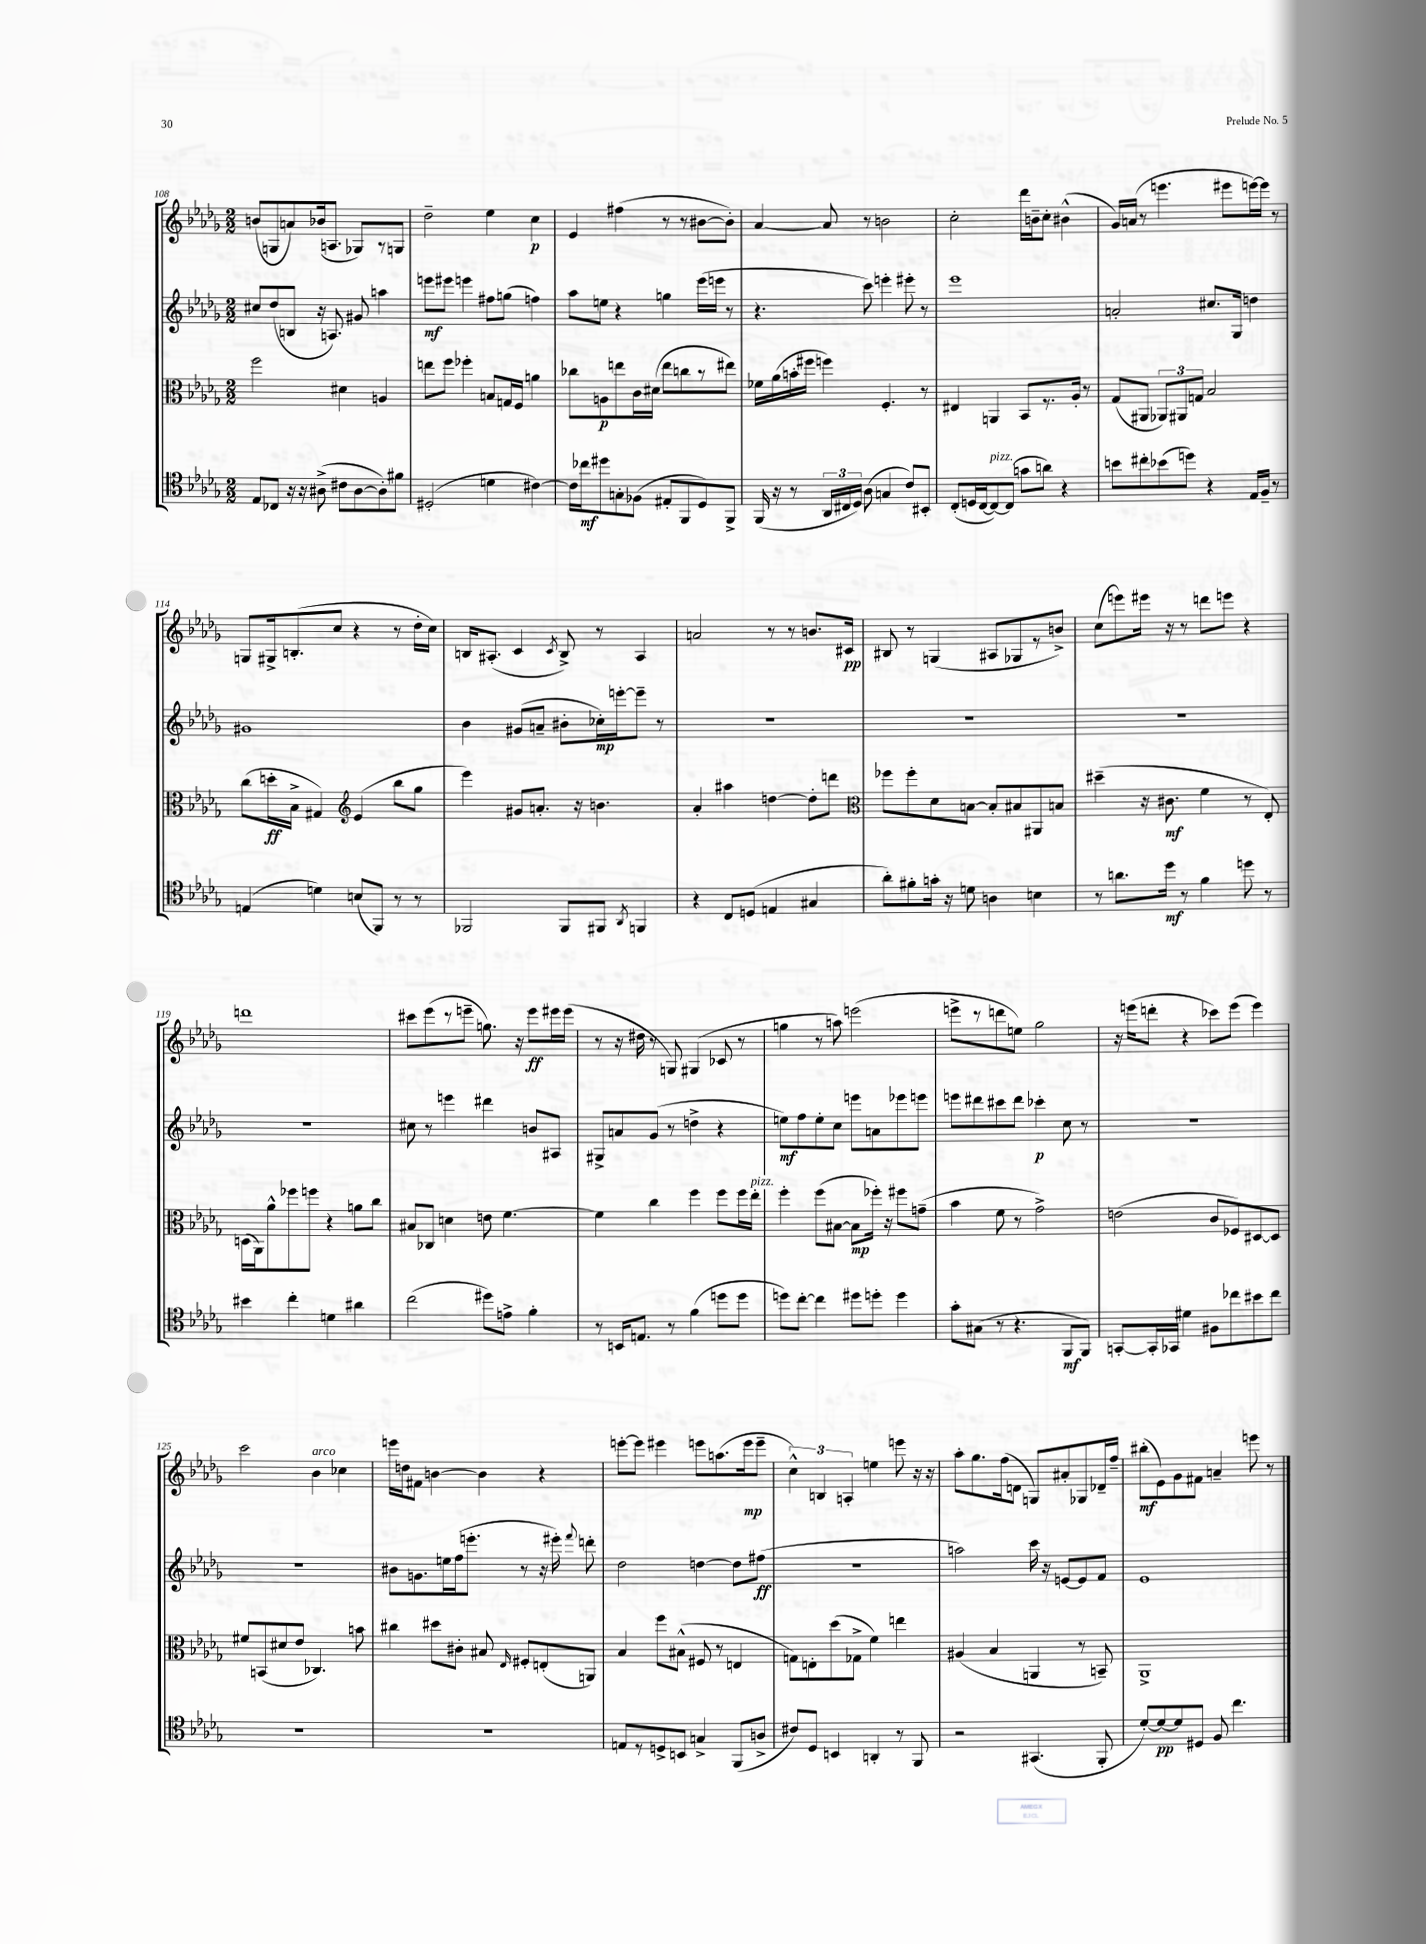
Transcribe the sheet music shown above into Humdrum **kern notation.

**kern	**dynam	**kern	**dynam	**kern	**dynam	**kern	**dynam
*part4	*part4	*part3	*part3	*part2	*part2	*part1	*part1
*staff4	*staff4	*staff3	*staff3	*staff2	*staff2	*staff1	*staff1
*clefC4	*	*clefC3	*	*clefG2	*	*clefG2	*
*k[b-e-a-d-g-]	*	*k[b-e-a-d-g-]	*	*k[b-e-a-d-g-]	*	*k[b-e-a-d-g-]	*
*M2/2	*	*M2/2	*	*M2/2	*	*M2/2	*
=108	=108	=108	=108	=108	=108	=108	=108
8E-/L	.	2ff\	.	8cc#X/L	.	(8bn/L	.
8C-X/J	.	.	.	(8dd-/	.	8Gn/	.
16r	.	.	.	8Bn/J	.	8an/)	.
16r	.	.	.	.	.	.	.
(8A#X^\	.	.	.	16r	.	(16b-X/k	.
.	.	.	.	8.An/)	.	8.An/J	.
8c#X\L	.	4d#X\	.	.	.	.	.
[8A#\	.	.	.	8g#X/	.	8G-X/L)	.
8A#'\])	.	4An/	.	4aan\	.	8r	.
8f#X\J	.	.	.	.	.	8Gn/J	.
=109	=109	=109	=109	=109	=109	=109	=109
(2D#X'/	.	8een\L	.	8eeen\L	mf	2dd-~\	.
.	.	8ff\J	.	8eee#X\J	.	.	.
.	.	4ff-X'\	.	4eeen\	.	.	.
4dn\	.	8Bn/L	.	8ff#X\L	.	4ee-\	.
.	.	16Gn/L	.	(8ggn\J	.	.	.
.	.	16F/JJ	.	.	.	.	.
[4c#X\)	.	4an\	.	4ffn\)	.	4cc\	p
=110	=110	=110	=110	=110	=110	=110	=110
16c#\LL]	.	8cc-X\L	.	8aa-\L	.	4e-/	.
16cc-X\J	mf	.	.	.	.	.	.
8dd#X\	.	8An\	p	8een\J	.	.	.
8Gn'\	.	8een\	.	4r	.	(4ff#X\	.
(8F-X\J	.	16c\L	.	.	.	.	.
.	.	(16d#X\JJ	.	.	.	.	.
8E#X'/L	.	8ee\L	.	4ggn\	.	8r	.
8FF/	.	8ccn\	.	.	.	8r	.
8D-/)	.	8r	.	(16eee-\LL	.	[8b#X\L	.
.	.	.	.	16eeen\JJ	.	.	.
8FF^/J	.	8ee#X\J)	.	8r	.	8b#'\J])	.
=111	=111	=111	=111	=111	=111	=111	=111
(16FF/	.	16f-X\LL	.	4.r	.	[4a-/	.
16r	.	(16a-\	.	.	.	.	.
8r	.	16bn'\	.	.	.	.	.
.	.	16ff#X\JJ	.	.	.	.	.
24AA-/LL	.	4ffn\)	.	.	.	8a-/]	.
24C#X/	.	.	.	.	.	.	.
24D-/JJ)	.	.	.	.	.	.	.
(8A-\	.	.	.	8ccc\)	.	8r	.
4Gn/	.	4.F'/	.	4eeen'\	.	2bn\	.
8c/L)	.	.	.	8eee#X'\	.	.	.
8BB#X'/J	.	8r	.	8r	.	.	.
=112	=112	=112	=112	=112	=112	=112	=112
(8C'/L	.	4E#X/	.	1eee-	.	2cc'\	.
16Dn/L	.	.	.	.	.	.	.
[16C/J	.	.	.	.	.	.	.
!LO:TX:a:i:t=pizz.	!	!	!	!	!	!	!
8C/_)	.	4AAn/	.	.	.	.	.
(8C/J]	.	.	.	.	.	.	.
8gn\L	.	8BB-/L	.	.	.	16ddd-\LL	.
.	.	.	.	.	.	16bn~\J	.
8an\J)	.	8.r	.	.	.	8cc'\J	.
4r	.	.	.	.	.	(4b#X^^\	.
.	.	16A-'/Jk	.	.	.	.	.
.	.	8r	.	.	.	.	.
=113	=113	=113	=113	=113	=113	=113	=113
8bn\L	.	(8G-/L	.	2an'/	.	16g-/LL)	.
.	.	.	.	.	.	(16an/JJ	.
8cc#X'\	.	8AA#X/J	.	.	.	8r	.
(8b-X\	.	12AA-X/L)	.	.	.	4.eeen\	.
.	.	12AA#X/	.	.	.	.	.
8ddn\J)	.	.	.	.	.	.	.
.	.	12Gn/J	.	.	.	.	.
4r	.	2B-/	.	8.cc#X/L	.	.	.
.	.	.	.	.	.	8eee#X\L	.
.	.	.	.	16G-/Jk	.	.	.
16E-/LL	.	.	.	4ddn\	.	[16eeen\L)	.
16F~/JJ	.	.	.	.	.	16eee\JJ]	.
8r	.	.	.	.	.	8r	.
!!LO:LB:g=z
=114	=114	=114	=114	=114	=114	=114	=114
(4En/	.	(8cc\L	.	1g#X	.	8Gn/L	.
.	.	16ddn'\L	ff	.	.	16G#X^/k	.
.	.	16B-^\JJ	.	.	.	(8.Bn'/	.
4dn\)	.	4G#X/)	.	.	.	.	.
.	.	.	.	.	.	8cc/J	.
*	*	*clefG2	*	*	*	*	*
(8Bn/L	.	(4e-/	.	.	.	4r	.
8FF/J)	.	.	.	.	.	.	.
8r	.	8bb-\L	.	.	.	8r	.
8r	.	8gg-\J	.	.	.	16dd-'\LL	.
.	.	.	.	.	.	16cc\JJ)	.
=115	=115	=115	=115	=115	=115	=115	=115
2FF-X/	.	4eee-\)	.	4b-\	.	16Bn/KL	.
.	.	.	.	.	.	(8.A#X'/J	.
.	.	8g#X/L	.	(8g#X/L	.	4c/	.
.	.	8.an'/J	.	8an~/J	.	.	.
.	.	.	.	.	.	8qc/	.
8FF-/L	.	.	.	8b#X'\L	.	8B^/)	.
.	.	16r	.	.	.	.	.
8FF#X/J	.	4.bn\	.	16cc-X'\L)	mp	8r	.
.	.	.	.	[16eeen'\J	.	.	.
8qAA-/	.	.	.	.	.	.	.
4FFn/	.	.	.	8eee~\J]	.	4A#/	.
.	.	.	.	8r	.	.	.
=116	=116	=116	=116	=116	=116	=116	=116
4r	.	4a-'/	.	1r	.	2an/	.
8C/L	.	4aa#X\	.	.	.	.	.
(8Dn/J	.	.	.	.	.	.	.
4En/	.	[4ddn\	.	.	.	8r	.
.	.	.	.	.	.	8r	.
4G#X/	.	8dd'\L]	.	.	.	8.bn/L	.
.	.	8dddn\J	.	.	.	.	.
.	.	.	.	.	.	16c#X/Jk	pp
=117	=117	=117	=117	=117	=117	=117	=117
*	*	*clefC3	*	*	*	*	*
8a-'\L)	.	8ff-X\L	.	1r	.	8B#X/	.
8f#X'\	.	8ff-'\	.	.	.	8r	.
16gn'\Jk	.	8d-\	.	.	.	(4Gn/	.
16r	.	.	.	.	.	.	.
8dn\	.	[8Bn\J	.	.	.	.	.
4An\	.	8B'/L]	.	.	.	8A#X/L	.
.	.	8B#X/	.	.	.	8G-X/	.
4Bn\	.	8AA#X/	.	.	.	8r	.
.	.	8Bn/J	.	.	.	8bn^/J)	.
=118	=118	=118	=118	=118	=118	=118	=118
8r	.	(4dd#X~\	.	1r	.	(8cc\L	.
8.an\L	.	.	.	.	.	8eeen\)	.
.	.	16r	.	.	.	16eee#X\Jk	.
16dd-\Jk	mf	8.c#X\	mf	.	.	16r	.
8r	.	.	.	.	.	8r	.
4f\	.	4f\	.	.	.	8dddn\L	.
.	.	.	.	.	.	8eeen\J	.
8ddn\	.	8r	.	.	.	4r	.
8r	.	8E-'/)	.	.	.	.	.
!!LO:LB:g=z
=119	=119	=119	=119	=119	=119	=119	=119
4b#X\	.	(16Dn\LL	.	1r	.	1dddn	.
.	.	16AA-\J)	.	.	.	.	.
.	.	8a-^^\	.	.	.	.	.
4cc'\	.	8ff-X\	.	.	.	.	.
.	.	8ffn\J	.	.	.	.	.
4dn\	.	4r	.	.	.	.	.
4a#X\	.	8an\L	.	.	.	.	.
.	.	8cc\J	.	.	.	.	.
=120	=120	=120	=120	=120	=120	=120	=120
(2cc\	.	8B#X/L	.	8cc#X\	.	8ccc#X\L	.
.	.	8C-X/J	.	8r	.	(8eee-\	.
.	.	4dn\	.	4eeen\	.	8r	.
.	.	.	.	.	.	8eeen~\J	.
8dd#X\L)	.	8en\	.	4ddd#X\	.	8.ggn\)	.
8en^\J	.	[4.f\	.	.	.	.	.
.	.	.	.	.	.	16r	.
4f'\	.	.	.	8bn/L	.	8eee\L	ff
.	.	.	.	8A#X/J	.	16eee#X\L	.
.	.	.	.	.	.	(16eee#\JJ	.
=121	=121	=121	=121	=121	=121	=121	=121
8r	.	4f\]	.	8G#X^/L	.	8r	.
16BBn/KL	.	.	.	8an/	.	16r	.
8.En/J	.	.	.	.	.	16dd#X\	.
.	.	4cc\	.	(8g-/J	.	8r	.
8r	.	.	.	8r	.	8Gn/)	.
(4f\	.	4ff\	.	4ddn^\	.	(4G#X/	.
8ddn\L	.	8ff\L	.	4r	.	8c-X/	.
8dd\J	.	16ff\L	.	.	.	8r	.
!	!	!LO:TX:a:i:t=pizz.	!	!	!	!	!
.	.	16ee-'\JJ	.	.	.	.	.
=122	=122	=122	=122	=122	=122	=122	=122
8ddn\L)	.	4ff'\	.	8een\L)	mf	4ggn\	.
[8cc'\J	.	.	.	8ff\	.	.	.
4cc\]	.	(8ff\L	.	8ee'\	.	8r	.
.	.	[8B#X\J	.	8cc\J	.	8aan\)	.
8dd#X\L	.	8B#\L]	mp	8eeen\L	.	(2eeen\	.
8ddn'\J	.	16ff-X'\Jk)	.	8an\	.	.	.
.	.	16r	.	.	.	.	.
4dd\	.	8ff#X\L	.	8eee-X\	.	.	.
.	.	(8gn~\J	.	8eeen\J	.	.	.
=123	=123	=123	=123	=123	=123	=123	=123
8g-'\L	.	4b-\	.	8eeen\L	.	8eeen^\L	.
(8G#X\J	.	.	.	8ddd#X\	.	8r	.
8r	.	8f\	.	8ccc#X\	.	8dddn\	.
4.r	.	8r	.	8ddd#\J	.	8een\J)	.
.	.	2g-^\)	.	4ccc-X'\	p	2gg-\	.
8FF/L	mf	.	.	8cc\	.	.	.
8FF/J)	.	.	.	8r	.	.	.
=124	=124	=124	=124	=124	=124	=124	=124
[8GGn'/L	.	(2en\	.	1r	.	16r	.
.	.	.	.	.	.	(16eeen\KL	.
16GG'/L]	.	.	.	.	.	8dddn'\J	.
16GG-X/JJ	.	.	.	.	.	.	.
4d#X\	.	.	.	.	.	4r	.
8F#X\L	.	8c/L	.	.	.	8ccc-X\L)	.
8cc-X\	.	8F-X/)	.	.	.	(8eee\J	.
8b#X\	.	[8D#X/	.	.	.	4eee\)	.
8cc-\J	.	8D#/J]	.	.	.	.	.
!!LO:LB:g=z
=125	=125	=125	=125	=125	=125	=125	=125
1r	.	8f#X/L	.	1r	.	2ccc\	.
.	.	(8BBn/	.	.	.	.	.
.	.	8d#X/	.	.	.	.	.
.	.	8e-/J	.	.	.	.	.
!	!	!	!	!	!	!LO:TX:a:i:t=arco	!
.	.	4.C-X/)	.	.	.	4b-\	.
.	.	.	.	.	.	4cc-X\	.
.	.	8bn\	.	.	.	.	.
=126	=126	=126	=126	=126	=126	=126	=126
1r	.	4cc#X\	.	8b#X\L	.	16eeen\LL	.
.	.	.	.	.	.	16ddn\J	.
.	.	.	.	8.gn\	.	8f#X\J	.
.	.	8dd#X\L	.	.	.	[4bn\	.
.	.	.	.	16een\L	.	.	.
.	.	8c#X'\J	.	(16ff\J	.	.	.
.	.	.	.	8.eeen'\J	.	.	.
.	.	8B#X/	.	.	.	4b\]	.
.	.	16qqE-/	.	.	.	.	.
.	.	8F#X'/L	.	8r	.	.	.
.	.	(8En'/	.	16r	.	4r	.
.	.	.	.	16eee#X'\)	.	.	.
.	.	.	.	8qqfff/	.	.	.
.	.	8AAn/J)	.	8dddn'\	.	.	.
=127	=127	=127	=127	=127	=127	=127	=127
8En/L	.	4B-/	.	2dd-\	.	[8eeen'\L	.
8r	.	.	.	.	.	8eee\J]	.
8Dn^/	.	8ff\L	.	.	.	4eee#X\	.
8BBn/J	.	(8B#X^^\J	.	.	.	.	.
4Gn^/	.	8F#X/	.	[4ddn\	.	8eeen\L	.
.	.	8r	.	.	.	(8.aan\	.
(8FF/L	.	4En/	.	8dd\L]	.	.	.
.	.	.	.	.	.	16eee\k	mp
8An^/J	.	.	.	(8ff#X\J	ff	8eee~\J	.
=128	=128	=128	=128	=128	=128	=128	=128
8c#X/L)	.	8Gn\L)	.	1r	.	6cc^^\)	.
8D-/J	.	8En'\	.	.	.	.	.
.	.	.	.	.	.	6Bn/	.
4BBn/	.	(8dd-\	.	.	.	.	.
.	.	.	.	.	.	6An'/	.
.	.	8G-X^\J	.	.	.	.	.
4AAn'/	.	4f\)	.	.	.	4een\	.
8r	.	4een\	.	.	.	8eeen\	.
8FF/	.	.	.	.	.	16r	.
.	.	.	.	.	.	16r	.
=129	=129	=129	=129	=129	=129	=129	=129
2r	.	(4A#X/	.	2aan\)	.	8aa-'\L	.
.	.	.	.	.	.	8.gg-\	.
.	.	4B-/	.	.	.	.	.
.	.	.	.	.	.	(16ff\k	.
.	.	.	.	.	.	8dn\J	.
(4.GG#X/	.	4AAn/	.	16ccc\	.	8Gn/L)	.
.	.	.	.	16r	.	.	.
.	.	.	.	[8en/L	.	8a#X'/	.
.	.	8r	.	8e/]	.	8G-X/	.
8FF'/	.	8BBn~/)	.	8f/J	.	16d-X~/L	.
.	.	.	.	.	.	16ff~/JJ	.
=130	=130	=130	=130	=130	=130	=130	=130
[8d-'/L)	.	1AA-^	.	1e-	.	(8bb#X'\L	mf
8d-/_	pp	.	.	.	.	8e-\)	.
8d-/]	.	.	.	.	.	8g-\	.
8D#X/J	.	.	.	.	.	8f#X\J	.
8F/	.	.	.	.	.	4an~/	.
4.cc\	.	.	.	.	.	.	.
.	.	.	.	.	.	8eeen\	.
.	.	.	.	.	.	8r	.
==	==	==	==	==	==	==	==
*-	*-	*-	*-	*-	*-	*-	*-
